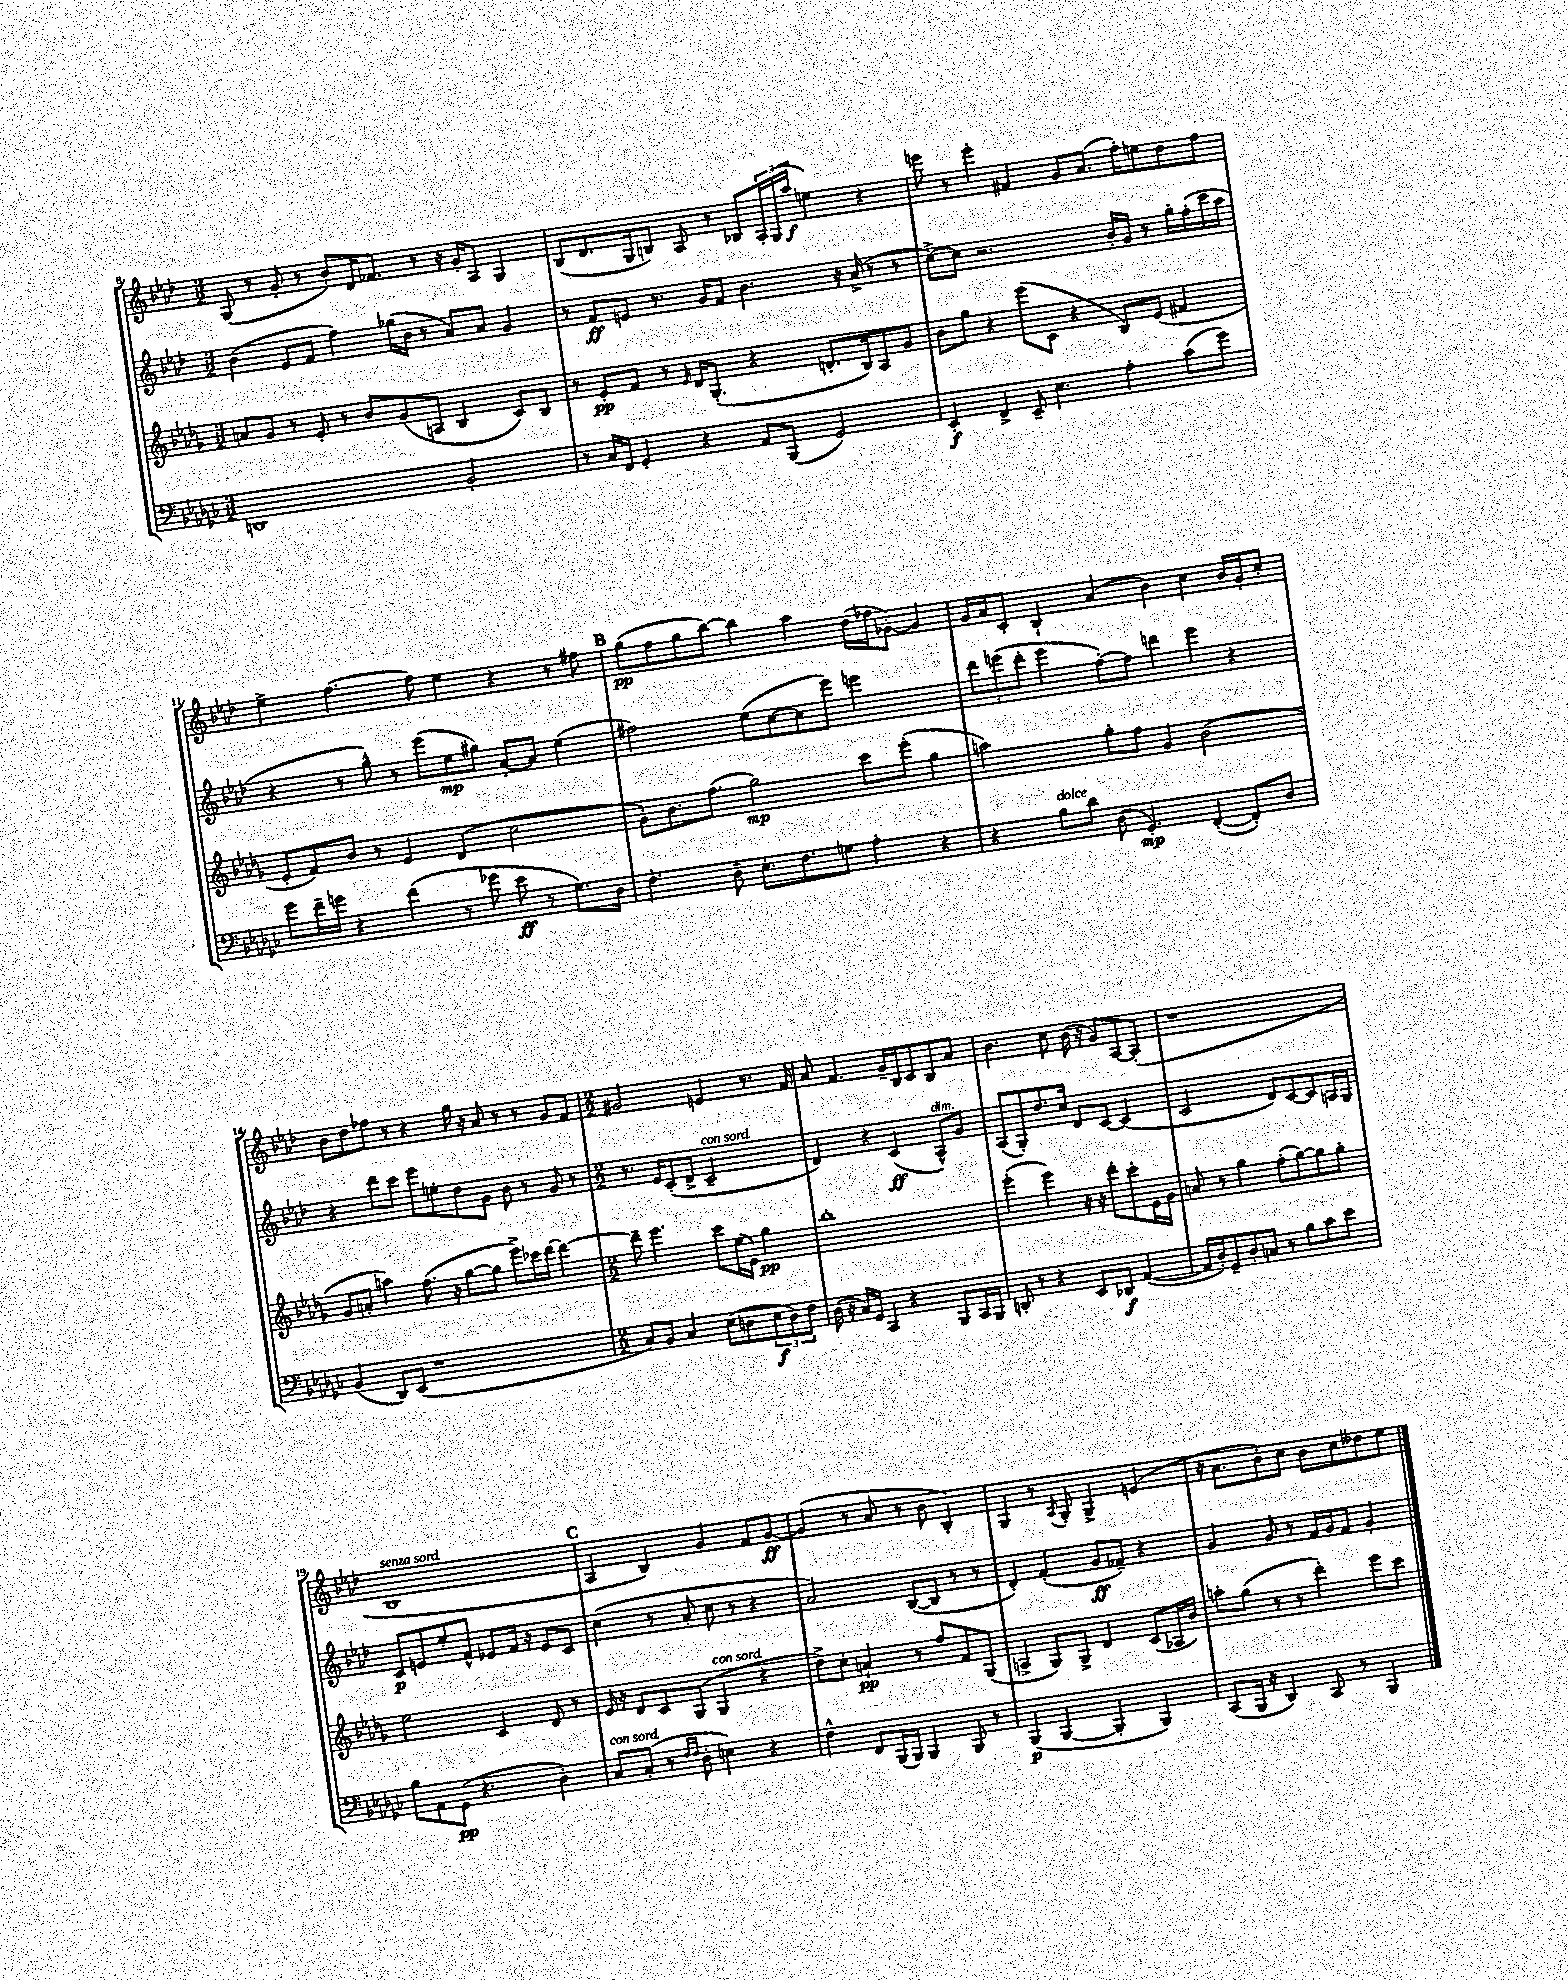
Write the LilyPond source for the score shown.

<<
\new StaffGroup <<
\new Staff = "s0" {
    \clef treble \key aes \major \numericTimeSignature \time 3/2
    g8( r8 g'8-. r8 bes'8-.) des'16 fes'8. r8 r16 g'16-. aes8 g4 |
    bes8( des'8. g16 b8) aes8 r8 bes8 \tuplet 3/2 { aes16-. g16( aes''16\f } e''4) r4 |
    e'''8 r8 e'''4-. fis'4 g'8 aes'8.( f''16-.) e''8 des''8 f''8 |
    ees''4-> f''4.~ f''8 ees''4 r4 r8 fis''8 |
    \mark \markup { \bold "B" } g''8\pp( f''8 g''8 bes''8~) bes''4 aes''4 des''16( fes''16 ges'8~-.) ges'4 |
    g'16 aes'16 c'8-. bes4-! aes'4( bes'4) c''4 bes'16 g'16-. c''8-. |
    bes'8 des''8 fes''8 r8 r4 g''16 r16 aes'8 r8 r8 g'8 f'8 |
    \numericTimeSignature \time 2/2 gis'2 e'4 r8. f'16 |
    aes'8 f'4. g'16-- bes16 c'8 bes8 aes'8 |
    bes'4. c''8 bes'16( r16 g'8) aes8~ aes8-.( |
    r1 |
    bes1^\markup { \italic "senza sord." } |
    \mark \markup { \bold "C" } aes4 bes4) g'4 f'8 g'8~\ff |
    g'4( r8 aes'8 r8 bes'8 bes4-.) |
    g4 r8 \acciaccatura { aes8 } g8-. g4-> e'4( |
    r16 aes'8. bes'8-.) c''8 bes'8 c''8 deses''8 ees''8 \bar "|." |
}
\new Staff = "s1" {
    \clef treble \key aes \major \numericTimeSignature \time 3/2
    bes'4( ees'8 f'8 f''4) ges''16( bes'16 r8 aes'8) aes'8 g'4 |
    r8 f'8\ff e'8 r8. g'16 f'8 bes'4. r16 aes'16->( r8 r8 |
    c''8~->) c''8 r2. bes'16-. g'16 r8 g''16-. f''16-.( c'''16 aes''16 |
    r4 r8 g''8-^) r8 ees'''8( ees''8\mp gis''8) aes'8~-. aes'8 ees''4( |
    \mark \markup { \bold "B" } fis''2) ees''8( c''8~ c''8 ees'''8) e'''2 |
    \tuplet 3/2 { des'''8 e'''8( des'''8-. } e'''4 f''8~-.) f''8 d'''4 e'''4 r4 |
    r4 des'''8 c'''8 ees'''8 e''8-. des''8 g'8 bes'8 r8 g'8 r8 |
    \numericTimeSignature \time 2/2 r8. ees'16 c'8-.( des'8-> c'2--^\markup { \italic "con sord." } |
    des'4) r4 c'4\ff( aes8-^^\markup { \italic "dim." }) g'8 |
    aes8( g8-.) des''8. c''16 des'8 c'8~ c'4( |
    c'2 des'8) c'8~ c'8 a16 g16 |
    c'8\p e'8 ees''8-. f'8-^ ees'8 f'16 r16 ees'8 c'8 |
    \mark \markup { \bold "C" } c''4( r8 aes'8-. c''8 r8 r4 |
    aes'2) bes8~( bes8 r8 r8 |
    des'4-.) f'4-.( g'8\ff fes'8--) r4 |
    g'4 g'8 r8 f'16 g'16 f'8 g'4-. \bar "|." |
}
\new Staff = "s2" {
    \clef treble \key des \major \numericTimeSignature \time 3/2
    a'8 ges'8 r8 ees'8-. r8 bes'8 ges'8( a8 bes4 c'8) bes8 |
    r8 ees'8-.\pp f'8 r8 \grace { ees'16 } des'16 ges8.-.( r4 d'8.-. bes16) aes8 ges'8 |
    bes'8 ges''8 r4 ees'''8( c'8 r4 bes8) ees'8( fis'4 |
    ees'8-. f'8) bes'8 r8 ees'4 des'4( c''2 |
    \mark \markup { \bold "B" } ges'8-.) bes'8. f''8.( ges''2\mp) c'''8 ees'''8-.( ges''4 |
    a''2) ges''8-. f''8 ges'4 bes'2( |
    ges'8 a'8-. a''4) f''8.( r16 ges''8~ ges''8 ees'''8->) ces'''16 des'''16~ des'''4~ |
    \numericTimeSignature \time 2/2 des'''8-- ees'''4. c'''8 ees''16( ees'16) ges''4\pp |
    bes''1-. |
    ees'''4-.( ees'''4) r16 r16 des'''8-. c'''8-. ees'16 ges'16 |
    a'8 r8 ges''4 f''8-.( ges''8~) ges''8 ges''8-. |
    ees''2 c'4 des'8 r8 |
    \mark \markup { \bold "C" } ees'16 r16 des'8 c'8 ges8( ges4^\markup { \italic "con sord." } r4 |
    des''8->) c''8-. a'4-!\pp r8 f''8 f'8 ges8( |
    a4-> ges8) ges8-> des'4 c'8( aes16 bes'16) |
    a''8-. ges''8( r8 r8 des'''4-.) ees'''8 c'''8 \bar "|." |
}
\new Staff = "s3" {
    \clef bass \key ges \major \numericTimeSignature \time 3/2
    d,1 bes,2-. |
    r8 ces16 f,16 ges,4-. r4 aes,8 bes,,8( ges,2) |
    ees,4-.\f f,4-> ees,8-- ees4. aes4-. ces'8( ges'8) |
    ges'8 f'16-- g'16 r4 f'4( r8 ges'8 ees'8\ff r8 ges8.) des16 |
    \mark \markup { \bold "B" } f4.-. des8-- ees8.-. f8. g8 aes4-. r4 |
    r4 bes8^\markup { \italic "dolce" } des'8 des8( ges,4.-.\mp) f,4~-.( f,8-.) des8 |
    bes,4( des,8) ees,8( r1 |
    \numericTimeSignature \time 2/2 ces8) bes,8 ces4 ees8( d8 \tuplet 3/2 { ees8\f d8) f8 } |
    des16( r16 ces16) ges,16 ces,4 r4 bes,,8 ces,16 bes,,16 |
    d,8-. r8 r4 ees,8 des,8\f aes,4~( |
    aes,16 des16-.) ges,8-- des8-. c8 r8 bes8 ces'8 ees'8 |
    bes8 aes,8 ges,8\pp( r4. des4-.) |
    \mark \markup { \bold "C" } ces8^\markup { \italic "con sord." } ces8-.( r8 \grace { f16 f16 } des8-. e4) r4 |
    f4-^ f,8 bes,,16( bes,,16) bes,,4 bes,,8 r8 |
    bes,,4\p( bes,,4~ bes,,4-. bes,,4) |
    ces,8( bes,,16 r16 des,4) ces,8 r8 bes,,4 \bar "|." |
}
>>
>>
\layout { \context { \Score currentBarNumber = #8 } }
